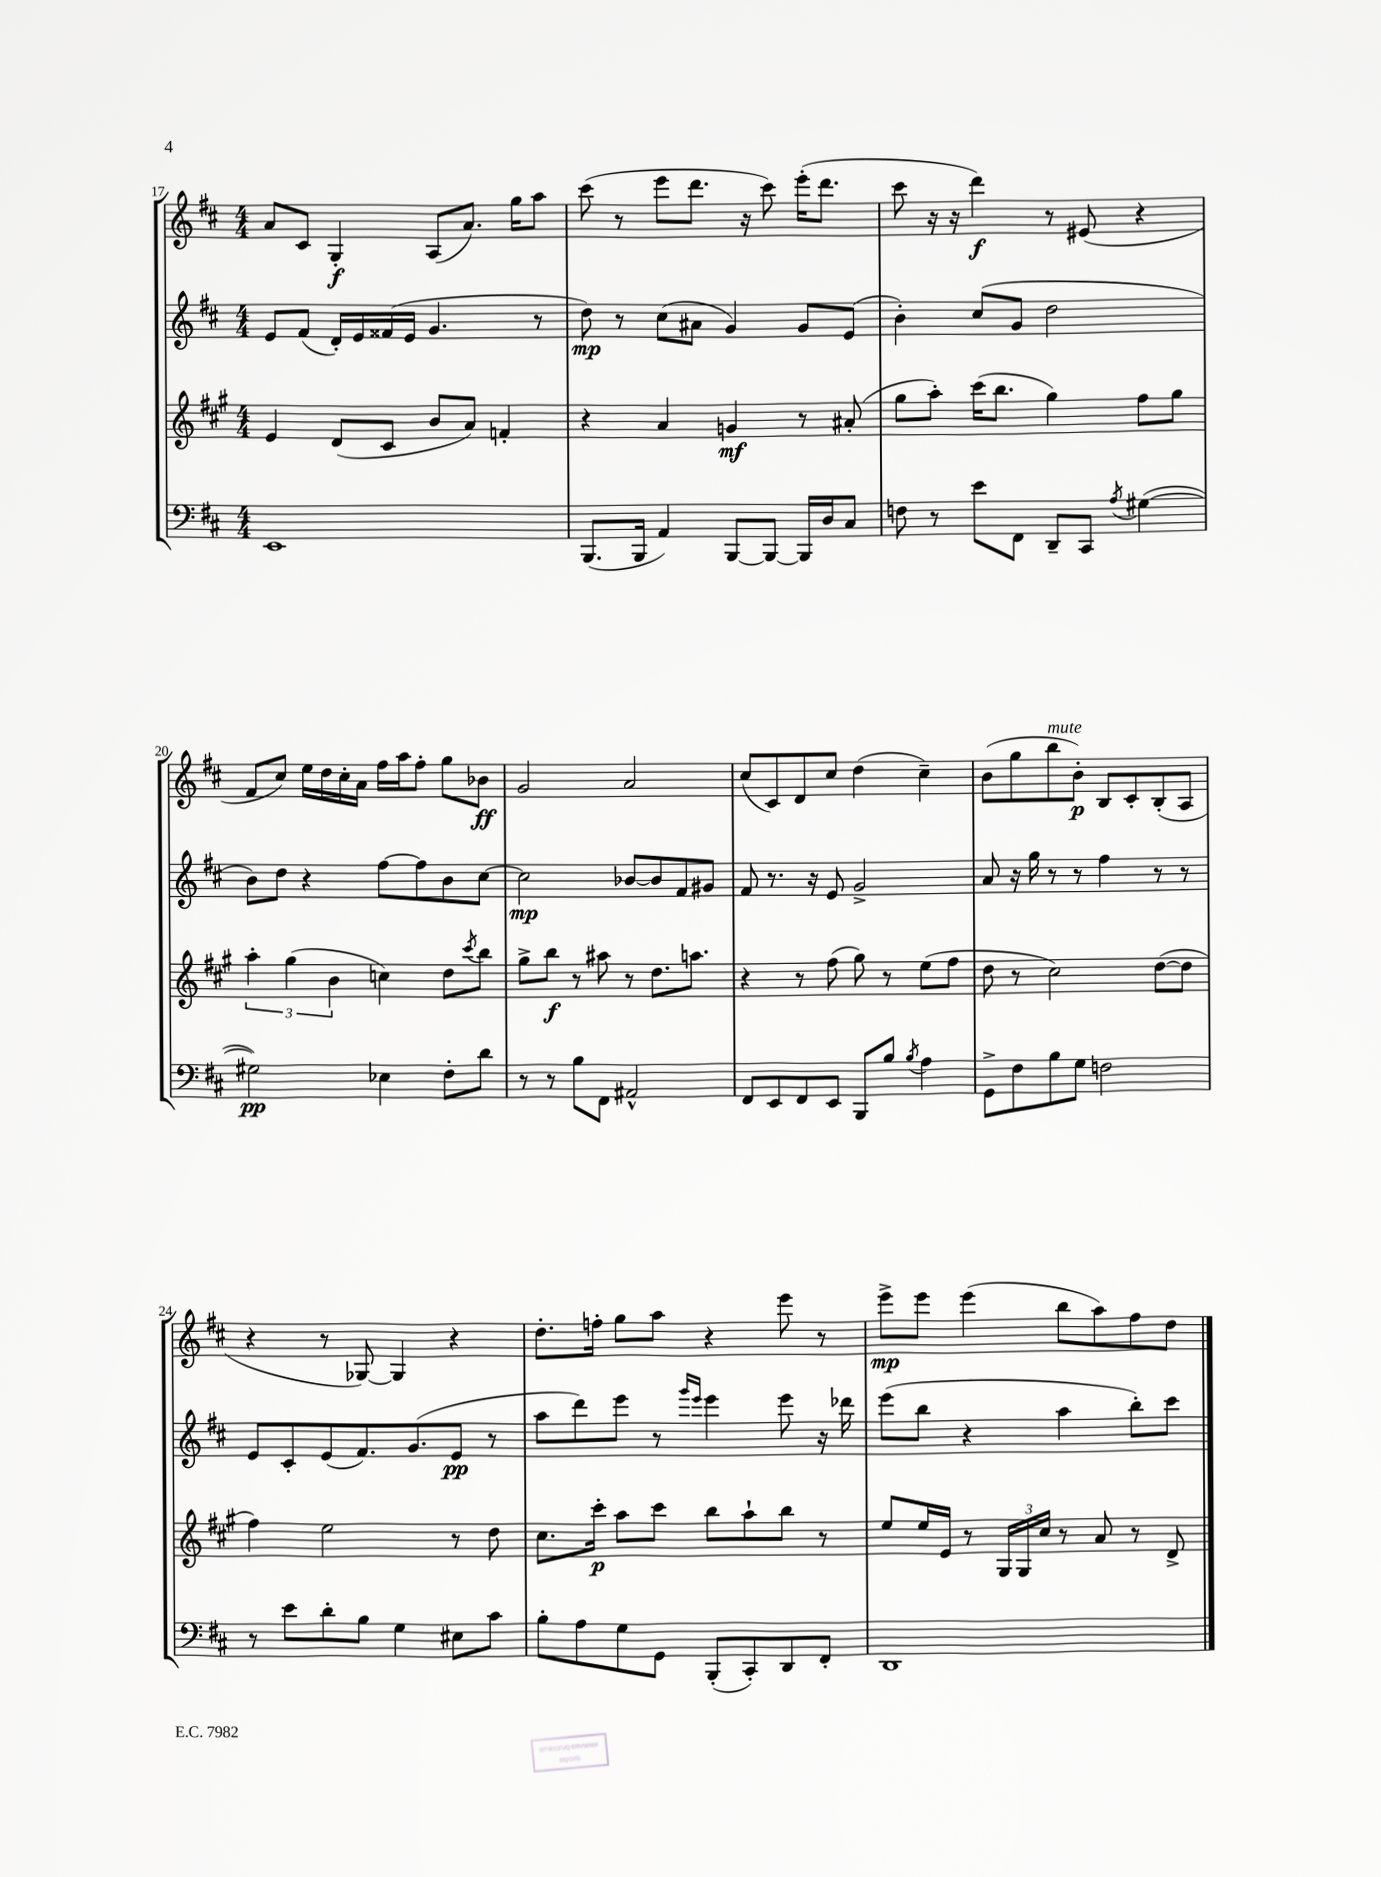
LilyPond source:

<<
\new StaffGroup <<
\new Staff = "s0" {
    \clef treble \key d \major \numericTimeSignature \time 4/4
    a'8 cis'8 g4-.\f a8( a'8.) g''16 a''8 |
    cis'''8( r8 e'''8 d'''8. r16 cis'''8) e'''16-.( d'''8. |
    cis'''8 r16 r16 d'''4\f) r8 eis'8( r4 |
    fis'8 cis''8) e''16 d''16 cis''16-. a'16 fis''16 a''16 fis''8-. g''8 bes'8\ff |
    g'2 a'2 |
    cis''8( cis'8) d'8 cis''8 d''4( cis''4--) |
    b'8( g''8 b''8^\markup { \italic "mute" } b'8-.\p) b8 cis'8-. b8-.( a8 |
    r4 r8 ges8~) ges4 r4 |
    d''8.-. f''16-. g''8 a''8 r4 e'''8 r8 |
    e'''8->\mp e'''8 e'''4( b''8 a''8) fis''8 d''8 \bar "|." |
}
\new Staff = "s1" {
    \clef treble \key d \major \numericTimeSignature \time 4/4
    e'8 fis'8( d'16-.) e'16 fisis'16( e'16 g'4. r8 |
    d''8\mp) r8 cis''8( ais'8 g'4) g'8 e'8( |
    b'4-.) cis''8( g'8 d''2 |
    b'8) d''8 r4 fis''8~ fis''8 b'8 cis''8~ |
    cis''2\mp bes'8~ bes'8 fis'8 gis'8 |
    fis'8 r8. r16 e'8 g'2-> |
    a'8 r16 g''16 r8 r8 fis''4 r8 r8 |
    e'8 cis'8-. e'8( fis'8.) g'8.( e'8\pp r8 |
    a''8 d'''8) e'''8 r8 \grace { g'''16 e'''16 } e'''4 e'''8 r16 des'''16 |
    e'''8( b''8 r4 a''4 b''8-.) cis'''8 \bar "|." |
}
\new Staff = "s2" {
    \clef treble \key a \major \numericTimeSignature \time 4/4
    e'4 d'8( cis'8 b'8 a'8) f'4-. |
    r4 a'4 g'4\mf r8 ais'8-.( |
    gis''8 a''8-.) cis'''16( b''8. gis''4) fis''8 gis''8 |
    \tuplet 3/2 { a''4-. gis''4( b'4 } c''4) d''8 \acciaccatura { cis'''8 } b''8 |
    gis''8-> b''8\f r8 ais''8 r8 d''8. a''8. |
    r4 r8 fis''8( gis''8) r8 e''8( fis''8 |
    d''8 r8 cis''2) d''8~( d''8 |
    fis''4) e''2 r8 d''8 |
    cis''8. cis'''16-.\p a''8 cis'''8 b''8 a''8-! b''8 r8 |
    e''8 e''16 e'16 r8 \tuplet 3/2 { gis16 gis16 cis''16 } r8 a'8 r8 d'8-> \bar "|." |
}
\new Staff = "s3" {
    \clef bass \key d \major \numericTimeSignature \time 4/4
    e,1 |
    b,,8.( b,,16 a,4) b,,8~ b,,8~ b,,16 d16 cis8 |
    f8 r8 e'8 fis,8 d,8-- cis,8 \acciaccatura { a8 } gis4~( |
    gis2\pp) ees4 fis8-. d'8 |
    r8 r8 b8 fis,8 ais,2-^ |
    fis,8 e,8 fis,8 e,8 b,,8 b8 \acciaccatura { b8 } a4 |
    g,8-> fis8 b8 g8 f2 |
    r8 e'8 d'8-. b8 g4 eis8 cis'8 |
    b8-. a8 g8 g,8 b,,8-.( cis,8-.) d,8 fis,8-. |
    d,1 \bar "|." |
}
>>
>>
\layout { \context { \Score currentBarNumber = #17 } }
